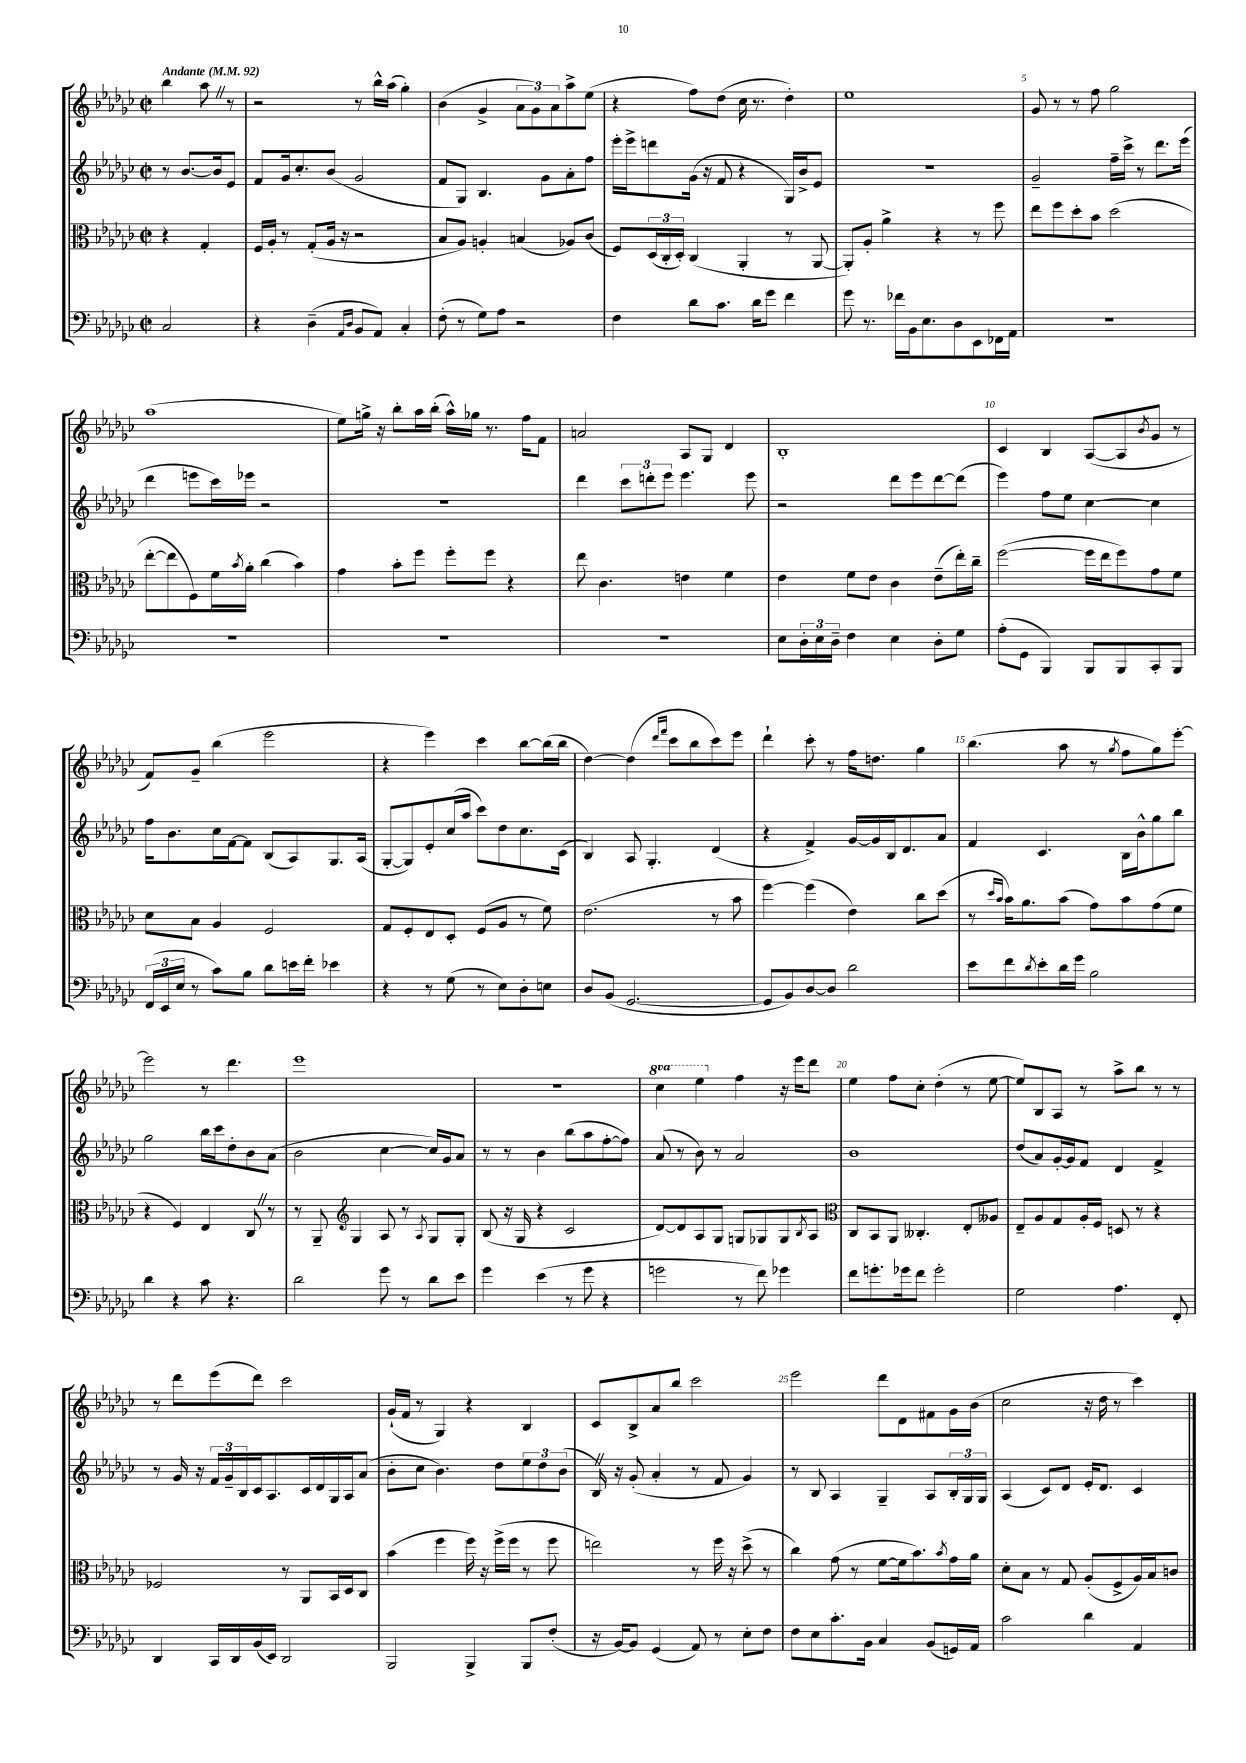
<<
\new StaffGroup <<
\new Staff = "s0" {
    \clef treble \key ges \major \defaultTimeSignature \time 2/2 \set Staff.ottavationMarkups = #ottavation-simple-ordinals \partial 2 \tempo "Andante" 4 = 92
    bes''4 aes''8 \once \override BreathingSign.text = \markup { \musicglyph "scripts.caesura.straight" } \breathe r8 |
    r2 r8 bes''16-^ aes''16( ges''4-.) |
    bes'4( ges'4-> \tuplet 3/2 { aes'8 ges'8) aes'8 } aes''8-> ees''8( |
    r4 f''8) des''8( ces''16 r8. des''4-.) |
    ees''1 |
    ges'8 r8 r8 f''8 ges''2 |
    aes''1( |
    ees''8) g''16-> r16 bes''8-. aes''16 bes''16-.( aes''16-^) ges''16 r8. f''16 f'8 |
    a'2 aes8 ges8 des'4 |
    bes1-. |
    ces'4 bes4 aes8~( aes8 \acciaccatura { bes'8 } ges'8 r8 |
    f'8) ges'8-- bes''4( ees'''2 |
    r4 ees'''4) ces'''4 bes''8~ bes''16( bes''16 |
    des''4~) des''4( \grace { des'''16 f'''16 } ces'''8 bes''8 ces'''8) ees'''8 |
    des'''4-! ces'''8-. r8 f''16 d''8. ges''4 |
    bes''4.( aes''8 r8 \acciaccatura { ges''8 } f''8 ges''8) ees'''8~-. |
    ees'''2 r8 des'''4. |
    ees'''1 |
    R1 |
    \ottava #1 ces'''4 ees'''4 \ottava #0 f''4 r16 ees'''16 des'''8 |
    ees''4 f''8 ces''8-. des''4-.( r8 ees''8~ |
    ees''8) bes8 aes8 r8 aes''8-> bes''8 r8 r8 |
    r8 des'''8 ees'''8( des'''8) ces'''2 |
    ges'16-!( f'16 r8 ges4) r4 bes4 |
    ces'8 bes8-> aes'8 bes''8 ces'''2 |
    ees'''2 des'''8 des'8 fis'8 ges'16 bes'16( |
    ces''2 r16 des''16 r8 ces'''4) \bar "|." |
}
\new Staff = "s1" {
    \clef treble \key ges \major \defaultTimeSignature \time 2/2 \partial 2
    r8 bes'8.~ bes'16 ees'8 |
    f'8 ges'16 ces''8.-. bes'8( ges'2 |
    f'8 ges8) bes4. ges'8 aes'8-. f''8 |
    ees'''16-. ees'''16-> d'''8 ges'16( r16 f'8 r4 ges16) bes'16-> ees'8 |
    R1 |
    ges'2-- f''16-- ces'''16-> r8 des'''8. ees'''16( |
    des'''4 e'''8 ces'''16) ees'''16 r2 |
    R1 |
    des'''4 \tuplet 3/2 { ces'''8 d'''8-. ees'''8 } ees'''4. ees'''8 |
    r2 des'''8 ees'''8 des'''8~ des'''8( |
    ees'''4) f''8 ees''8 ces''4~ ces''4 |
    f''16 bes'8. ces''16 f'16~ f'8 bes8( aes8) ges8. aes16( |
    ges8~-. ges8) ees'8-. ces''16( aes''16 ces'''8) des''8 ces''8. ces'16( |
    bes4) aes8 ges4.-. des'4( |
    r4 f'4->) ges'16~ ges'16 bes16 des'8. aes'8 |
    f'4 ces'4. bes16 bes'16-^ ges''8 bes''8 |
    ges''2 bes''16 ces'''16 des''8-. bes'8 aes'8( |
    bes'2 ces''4~ ces''16) ges'16 aes'8 |
    r8 r8 bes'4 bes''8( aes''8 f''8~-. f''8) |
    aes'8( r8 bes'8) r8 aes'2 |
    bes'1 |
    des''8( aes'8) ges'16~-. ges'16 f'8 des'4 f'4-> |
    r8 ges'16 r16 \tuplet 3/2 { f'16 ges'16-- bes16 } ces'16 aes8. ces'16 des'16 ges16 aes16 aes'8( |
    bes'8-. ces''8 bes'4.) des''8 \tuplet 3/2 { ees''8 des''8 bes'8( } |
    bes16) \once \override BreathingSign.text = \markup { \musicglyph "scripts.caesura.straight" } \breathe r16 ges'8-.( aes'4-. r8 f'8 ges'4) |
    r8 bes8 aes4 ges4-- aes8 \tuplet 3/2 { bes16-. ges16 ges16 } |
    aes4( ces'8) des'8 ees'16-. des'8. ces'4 \bar "|." |
}
\new Staff = "s2" {
    \clef alto \key ges \major \defaultTimeSignature \time 2/2 \partial 2
    r4 ges4-. |
    f16 aes16-. r8 ges8-.( aes16 r16 r2 |
    bes8 aes8) a4-. b4( aes8) ces'8( |
    f8) \tuplet 3/2 { des16( ces16-. des16-.) } ces4( aes,4-. r8 aes,8~ |
    aes,8-.) aes8-. aes'4-> r4 r8 f''8 |
    ees''8 f''8 des''8-. bes'8 des''2( |
    ees''8~-. ees''8 f8) f'16 \acciaccatura { bes'8 } aes'16-. ces''4( bes'4) |
    ges'4 bes'8-. f''8 f''8-. f''8 r4 |
    ees''8 ces'4. e'4 f'4 |
    ees'4 f'8 ees'8 ces'4 ees'8--( ees''16-.) ces''16-- |
    f''2~( f''16 ees''16 f''8) ges'8 f'8 |
    des'8 bes8 aes4 f2 |
    ges8 f8-. ees8 des8-. f8( aes8 r8 f'8) |
    ees'2.( r8 bes'8 |
    f''4~) f''4( ees'4) ces''8 des''8( |
    r8 \grace { des''16 bes'16 } bes'16) aes'8. bes'8( ges'8) bes'8 ges'8( f'8 |
    r4 f4) ees4 ces8 \once \override BreathingSign.text = \markup { \musicglyph "scripts.caesura.straight" } \breathe r8 |
    r8 aes,8-- \clef treble ges4 aes8 r8 \acciaccatura { aes8 } ges8 ges8-. |
    bes8( r16 ges16 r4 ces'2 |
    des'8~) des'8 aes8 ges8 g8 ges8 ges8 \acciaccatura { bes8 } aes8 |
    \clef alto ces8 bes,8 aes,8 ceses4.-. ees8-. aeses8 |
    ees8-- aes8 ges8 aes16-. f16 d8 r8 r4 |
    fes2 r8 aes,8 bes,16 des16 ces8 |
    bes'4( f''4 f''16) r16 f''16->( f''16 r8 f''8 |
    e''2) r8 f''16 r16 des''8->( r8 |
    ces''4) ges'8( r8 f'8~ f'16 bes'8.) \acciaccatura { bes'8 } ges'16 aes'16 |
    des'8-. bes8 r8 ges8 aes8-.( f8-> aes16) bes16 c'8 \bar "|." |
}
\new Staff = "s3" {
    \clef bass \key ges \major \defaultTimeSignature \time 2/2 \partial 2
    ces2 |
    r4 des4--( \grace { aes,16 des16 } bes,8 aes,8) ces4-. |
    f8-.( r8 ges8) aes8 r2 |
    f4 des'8 ces'8. des'16 ges'8 f'4 |
    ges'8 r8. fes'16 bes,16 ees8. des8 ees,8 fes,16 aes,16 |
    R1 |
    R1 |
    R1 |
    R1 |
    ees8 \tuplet 3/2 { des16-. ees16 des16-- } f4 ees4 des8-. ges8 |
    aes8-.( ges,8 bes,,4) bes,,8 bes,,8 ces,8-. bes,,8 |
    \tuplet 3/2 { f,16( ees,16 ees16 } r8 ces'8) bes8 des'8 e'16 f'16-. ees'4 |
    r4 r8 ges8( r8 ees8) des8-. e8 |
    des8 bes,8( ges,2.~ |
    ges,8 bes,8) des8~ des8 des'2 |
    ees'8 f'8 \acciaccatura { des'8 } ees'8-. des'16 ges'16 bes2 |
    des'4 r4 ces'8 r4. |
    des'2 ges'8 r8 des'8 ees'8 |
    ges'4 ees'4( r8 ges'8 r4 |
    g'2 r8 f'8) ges'4 |
    f'8 g'8.-. ges'16 f'8 ges'2-. |
    ges2 aes4. f,8-. |
    des,4 ces,16 des,16 bes,16( ees,16) des,2 |
    bes,,2 bes,,4-> bes,,8 f8-.( |
    r16 bes,16~) bes,8 ges,4( aes,8) r8 ees8-. f8 |
    f8 ees8 ces'8.-. bes,16 ces4 bes,8( g,16) aes,16 |
    ces'2 des'4 aes,4 \bar "|." |
}
>>
>>
\layout { \context { \Score \override BarNumber.break-visibility = ##(#f #t #t) barNumberVisibility = #(every-nth-bar-number-visible 5) } }
